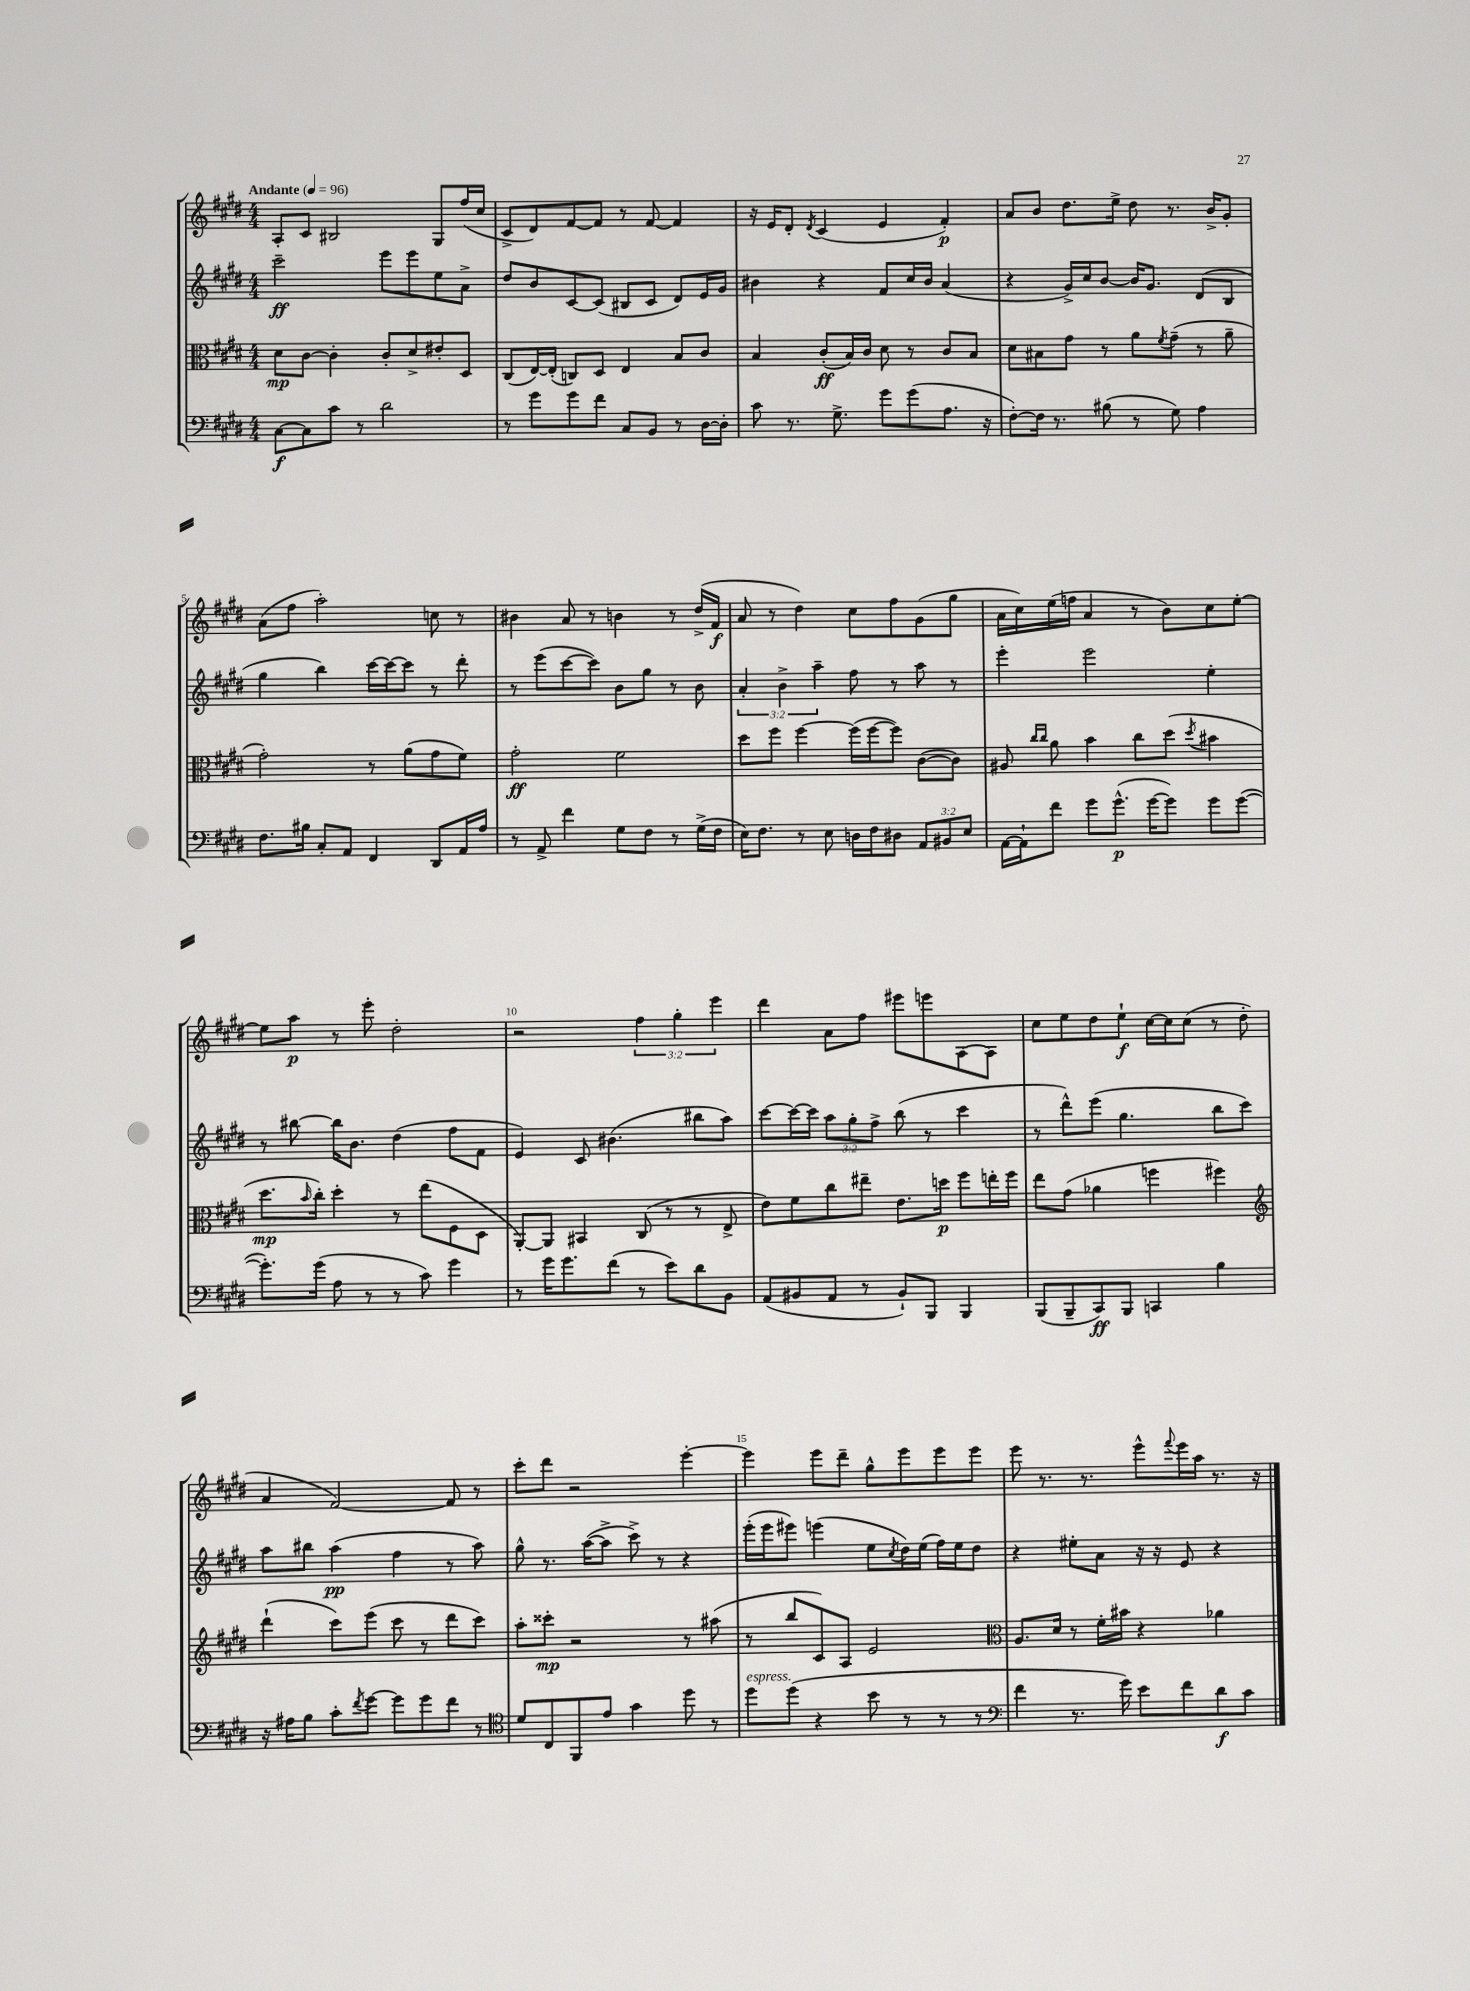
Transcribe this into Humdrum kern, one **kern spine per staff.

**kern	**kern	**kern	**kern
*staff4	*staff3	*staff2	*staff1
*clefF4	*clefC3	*clefG2	*clefG2
*k[f#c#g#d#]	*k[f#c#g#d#]	*k[f#c#g#d#]	*k[f#c#g#d#]
*M4/4	*M4/4	*M4/4	*M4/4
*MM96	*MM96	*MM96	*MM96
[8C#	8d#	2ccc#~	8A'
8C#]	[8c#	.	8c#
8c#	4c#']	.	2B#
8r	.	.	.
2d#	8c#'	8eee	.
.	8d#^	8eee	.
.	8e#'	8ee	8G#
.	8D#	8a^	(16ff#
.	.	.	16cc#
=	=	=	=
8r	(8C#	8dd#	8c#^
8g#	[16E)	8b	8d#)
.	(16E']	.	.
8g#	8C)	[8c#	[8f#
8f#	8D#	(8c#]	8f#]
8C#	4E	8B#	8r
8BB	.	8c#	[8f#
8r	8B	8d#)	4f#]
[16D#	8c#	16e	.
16D#']	.	16g#	.
=	=	=	=
8c#	4B	4b#	16r
.	.	.	16e
8.r	.	.	8d#'
.	.	.	8qd#
.	(8c#'	4r	(4c#
8.G#^	.	.	.
.	16B)	.	.
.	16c#	.	.
8g#	8d#	8f#	4e
(8g#	8r	16cc#	.
.	.	16b#	.
8.A	8c#	(4a	4f#')
.	8B	.	.
16r	.	.	.
=	=	=	=
[8F#')	8d#	4r	8a
16F#]	8B#	.	8b
8.r	.	.	.
.	8g#	16g#^)	8.dd#
.	.	16cc#	.
(8B#	8r	[8b	.
.	.	.	16ee^
8r	8a	16b]	8dd#
.	.	8.g#	.
.	8qf#	.	.
8G#)	(8g#~	.	8.r
4A	8r	(8d#	.
.	.	.	16b^
.	8a~	8B	8g#'
=	=	=	=
8.F#	2g#')	4gg#	(8a
.	.	.	8ff#
16B#	.	.	.
8C#'	.	4bb)	2aa')
8AA	.	.	.
4FF#	8r	[16ccc#	.
.	.	16ccc#_	.
.	(8a	8ccc#]	.
8DD#	8g#	8r	8cc
16AA	8f#)	8ddd#'	8r
16A	.	.	.
=	=	=	=
8r	2g#'	8r	4b#
8AA^	.	(8eee	.
4f#	.	[8ccc#	8a
.	.	8ccc#])	8r
8G#	2f#	8b	4b
8F#	.	8gg#	.
8r	.	8r	8r
(16G#^	.	8b	(16dd#^
16F#	.	.	16f#
=	=	=	=
16E)	8dd#	6a'	8a
8.F#	.	.	.
.	8ff#	.	8r
.	.	6b^	.
8r	[4ff#	.	4dd#)
.	.	6aa~	.
8E	.	.	.
16D	(16ff#]	8ff#	8cc#
16F#	[16ff#	.	.
8D#	8ff#])	8r	8ff#
12AA	([8c#	8aa	(8g#
12BB#	.	.	.
.	8c#])	8r	8gg#
12E	.	.	.
=	=	=	=
[16AA	8A#	4eee'	16a
16AA`]	.	.	16cc#)
.	16qqcc#	.	.
.	16qqcc#	.	.
8f#	8a	.	(16ee
.	.	.	16ff
8g#	4b	2eee	4a
(8.g#^^	.	.	.
.	8cc#	.	8r
[16g#	.	.	.
8g#])	(8dd#	.	8b)
.	8qdd#	.	.
8g#	4b#	4ee'	8cc#
([8g#	.	.	[8ee'
=	=	=	=
8.g#'])	8.dd#	8r	8ee]
.	.	[8bb#	8aa
.	16qqb	.	.
(16g#	16cc#')	.	.
8A	4dd#'	16bb#]	8r
.	.	8.b	.
8r	.	.	8eee'
8r	8r	(4dd#	2dd#'
8c#)	(8ee	.	.
4g#	8F#	8ff#	.
.	8D#	8f#	.
=	=	=	=
8r	[8AA')	4e)	2r
16g#	8AA]	.	.
8.g#	.	.	.
.	4BB#	8c#	.
(8f#	.	(4.b#	.
8r	(8C#	.	6ff#
8e)	8r	.	.
.	.	.	6gg#'
8d#	8r	8bb#	.
.	.	.	6eee
8BB	8E^	8aa)	.
=	=	=	=
(8AA	8e)	[8ccc#	4ddd#
8BB#	8f#	16ccc#_	.
.	.	16ccc#]	.
8AA	8cc#	12aa	8a
.	.	12gg#'	.
8r	8ee#~	.	8ff#
.	.	12ff#^	.
8BB#`)	8.e	(8bb	8eee#
8BBB	.	8r	8eee
.	16dd	.	.
4BBB	8ff#	4ccc#	[8A
.	16ee'	.	8A]
.	16ff#	.	.
=	=	=	=
(8BBB	8ee	8r	8cc#
8BBB~	(8g#	8ddd#^^)	8ee
8CC#)	4a-	(8eee	8dd#
8BBB	.	4.gg#	8ee`
4CC	4ff	.	[16cc#
.	.	.	16cc#]
.	.	.	(8cc#
4B	4ff#)	8bb	8r
.	.	8ccc#)	8dd#'
=	=	=	=
*	*clefG2	*	*
16r	(4ddd#`	8aa	4a
16A#	.	.	.
8B	.	8bb#	.
8c#'	8ccc#)	(4aa	[2f#)
8qf#	.	.	.
[8g#	(8eee	.	.
8g#]	8ccc#	4ff#	.
8g#	8r	.	.
8f#	8ddd#	8r	8f#]
8r	8ccc#)	8aa)	8r
=	=	=	=
*clefC4	*	*	*
8d#	8aa'	8gg#^^	8ccc#'
8C#	8ccc##'	8.r	8ddd#
8FF#	2r	.	2r
.	.	([16aa	.
8e	.	8aa^]	.
4g#	.	8ccc#^)	.
.	.	8r	.
8dd#	8r	4r	[4eee'
8r	(8aa#	.	.
=	=	=	=
8dd#	8r	(16eee'	4eee]
.	.	16eee	.
(8dd#	8bb	8eee#)	.
4r	8c#)	(4eee	8eee
.	8A	.	8ddd#~
8b	2e	8ee	8gg#^^
.	.	8qcc#	.
8r	.	16dd#)	8eee
.	.	(16ee	.
8r	.	16ff#)	8eee
.	.	16ee	.
8r	.	8dd#	8eee
=	=	=	=
*clefF4	*clefC3	*	*
4f#	8.A	4r	8eee
.	.	.	8.r
.	16d#	.	.
8.r	8r	8ee#'	.
.	.	.	8.r
.	16f#'	8a	.
16g#)	16b#	.	.
8e	4r	16r	8eee^^
.	.	16r	.
.	.	.	8qqfff#
8f#	.	8e	16eee
.	.	.	16aa
8d#	4a-	4r	8.r
8c#	.	.	.
.	.	.	16r
==	==	==	==
*-	*-	*-	*-
